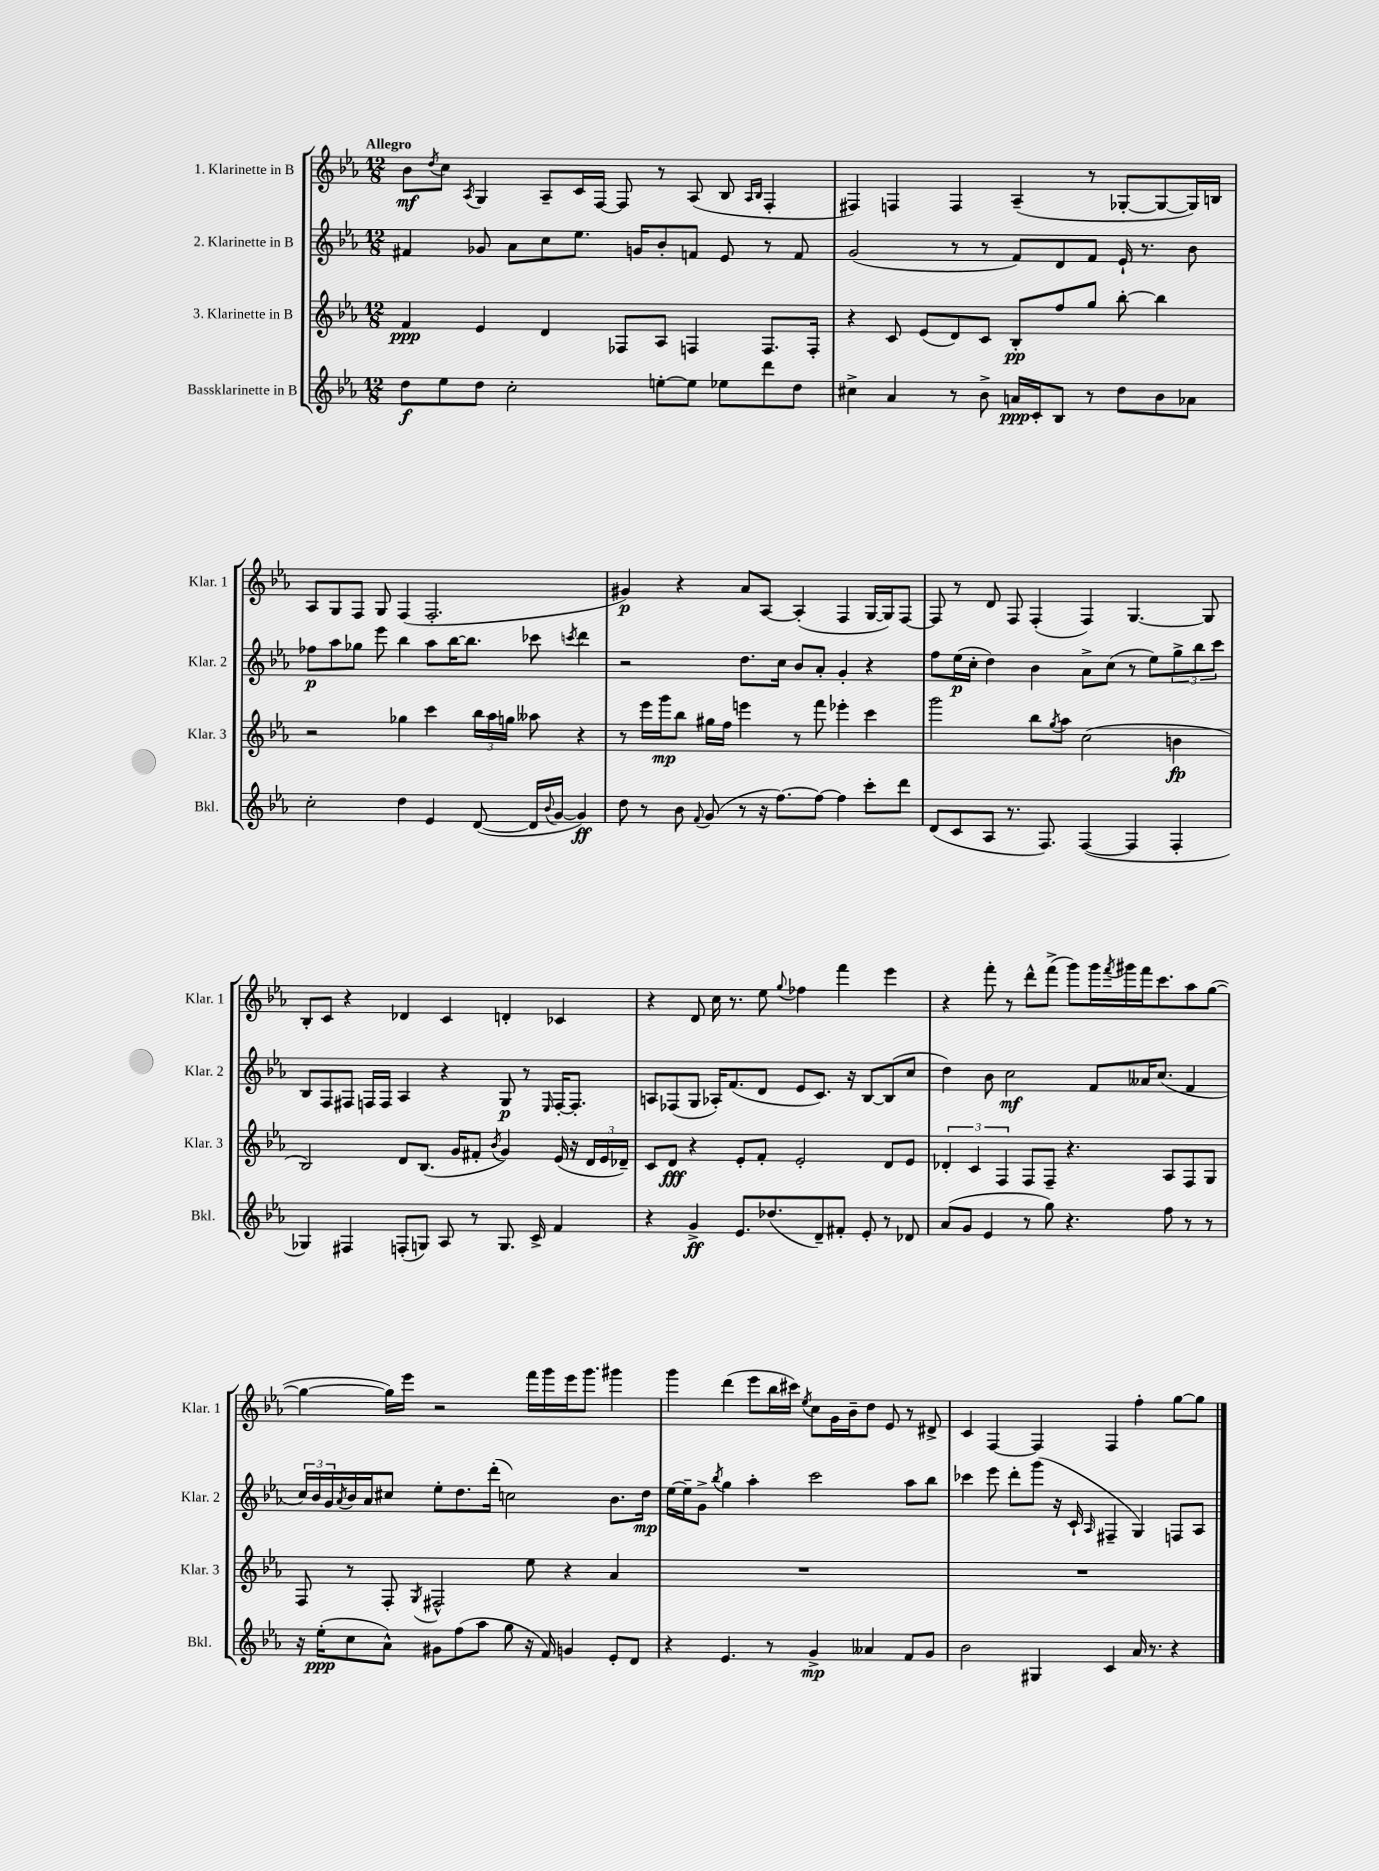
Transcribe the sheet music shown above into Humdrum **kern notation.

**kern	**dynam	**kern	**dynam	**kern	**dynam	**kern	**dynam
*part4	*part4	*part3	*part3	*part2	*part2	*part1	*part1
*staff4	*staff4	*staff3	*staff3	*staff2	*staff2	*staff1	*staff1
*I"Bassklarinette in B	*	*I"3. Klarinette in B	*	*I"2. Klarinette in B	*	*I"1. Klarinette in B	*
*I'Bkl.	*	*I'Klar. 3	*	*I'Klar. 2	*	*I'Klar. 1	*
*clefG2	*	*clefG2	*	*clefG2	*	*clefG2	*
*k[b-e-a-]	*	*k[b-e-a-]	*	*k[b-e-a-]	*	*k[b-e-a-]	*
*M12/8	*	*M12/8	*	*M12/8	*	*M12/8	*
=1	=1	=1	=1	=1	=1	=1	=1
!	!	!	!	!	!	!LO:TX:a:B:t=Allegro	!
8dd\L	f	4f/	ppp	4f#X/	.	8b-\L	mf
.	.	.	.	.	.	8qdd/	.
8ee-\	.	.	.	.	.	8cc\J	.
.	.	.	.	.	.	8qA-/	.
8dd\J	.	4e-/	.	8g-X/	.	4G/	.
2cc'\	.	.	.	8a-\L	.	.	.
.	.	4d/	.	8cc\	.	8A-~/L	.
.	.	.	.	8.ee-\J	.	16c/L	.
.	.	.	.	.	.	[16F/JJ	.
.	.	8F-X/L	.	.	.	8F/]	.
.	.	.	.	16gn/KL	.	.	.
[8een'\L	.	8A-/J	.	8b-'/	.	8r	.
8ee\J]	.	4Fn/	.	8fn/J	.	(8A-/	.
8ee-X\L	.	.	.	8e-/	.	8B-/	.
.	.	.	.	.	.	16qqA-/LL	.
.	.	.	.	.	.	16qqB-/JJ	.
8ddd\	.	8.F/L	.	8r	.	4F'/	.
8dd\J	.	.	.	8f/	.	.	.
.	.	16F'/Jk	.	.	.	.	.
=2	=2	=2	=2	=2	=2	=2	=2
4cc#X^\	.	4r	.	(2g/	.	4F#X/)	.
4a-/	.	8c/	.	.	.	4Fn/	.
.	.	(8e-/L	.	.	.	.	.
8r	.	8d/)	.	8r	.	4F/	.
8b-^\	.	8c/J	.	8r	.	.	.
16an/LL	ppp	8B-'/L	pp	8f/L)	.	(4A-~/	.
16c'/J	.	.	.	.	.	.	.
8B-/J	.	8ff/	.	8d/	.	.	.
8r	.	8gg/J	.	8f/J	.	8r	.
8dd\L	.	[8bb-'\	.	16e-`/	.	[8G-X'/L	.
.	.	.	.	8.r	.	.	.
8b-\	.	4bb-\]	.	.	.	8G-/_	.
8a-X\J	.	.	.	8b-\	.	16G-/L])	.
.	.	.	.	.	.	16Bn/JJ	.
!!LO:LB:g=z
=3	=3	=3	=3	=3	=3	=3	=3
2cc'\	.	2r	.	8ff-X\L	p	8A-/L	.
.	.	.	.	8aa-\	.	8G/	.
.	.	.	.	8gg-X\J	.	8F/J	.
.	.	.	.	8eee-\	.	8G/	.
4dd\	.	4gg-X\	.	4bb-\	.	(4F/	.
4e-/	.	4ccc\	.	8aa-\L	.	2.F'/	.
.	.	.	.	[16bb-\K	.	.	.
.	.	.	.	8.bb-\J]	.	.	.
([8d/	.	24bb-\LL	.	.	.	.	.
.	.	24aa-\	.	.	.	.	.
.	.	24ggn\JJ	.	.	.	.	.
16d/LL]	.	8aa--X\	.	8ccc-X\	.	.	.
8qqb-/	.	.	.	.	.	.	.
[16g/JJ	.	.	.	.	.	.	.
.	.	.	.	8qcccn/	.	.	.
4g/])	ff	4r	.	4ddd\	.	.	.
=4	=4	=4	=4	=4	=4	=4	=4
8dd\	.	8r	.	2r	.	4g#X/)	p
8r	.	16eee-\LL	.	.	.	.	.
.	.	16ggg\J	mp	.	.	.	.
8b-\	.	8bb-\J	.	.	.	4r	.
8qqf/	.	.	.	.	.	.	.
(8g/	.	16gg#X\LL	.	.	.	.	.
.	.	16ff\JJ	.	.	.	.	.
8r	.	4eeen\	.	8.dd\L	.	8a-/L	.
16r	.	.	.	.	.	[8A-/J	.
[8.ff\L)	.	.	.	16cc\Jk	.	.	.
.	.	8r	.	8b-/L	.	(4A-'/]	.
8ff\J_	.	8fff\	.	8a-'/J	.	.	.
4ff\]	.	4eee-X'\	.	4g'/	.	4F/	.
8ccc'\L	.	4ccc\	.	4r	.	[16G/LL	.
.	.	.	.	.	.	16G/J])	.
8ddd\J	.	.	.	.	.	[8F/J	.
=5	=5	=5	=5	=5	=5	=5	=5
(8d/L	.	2ggg\	.	8ff\L	.	8F/]	.
8c/	.	.	.	(16ee-\L	p	8r	.
.	.	.	.	16cc'\JJ	.	.	.
8A-/J	.	.	.	4dd\)	.	8d/	.
8.r	.	.	.	.	.	8F/	.
.	.	8bb-\L	.	4b-\	.	(4F'/	.
8.F/)	.	.	.	.	.	.	.
.	.	8qgg/	.	.	.	.	.
.	.	8aa-\J	.	.	.	.	.
([4F/	.	(2cc\	.	8a-^\L	.	4F/)	.
.	.	.	.	(8cc\J	.	.	.
4F/]	.	.	.	8r	.	[4.G/	.
.	.	.	.	8ee-\L)	.	.	.
4F'/	.	4bn\	fp	12gg^\	.	.	.
.	.	.	.	12bb-\	.	.	.
.	.	.	.	.	.	8G/]	.
.	.	.	.	12ccc\J	.	.	.
!!LO:LB:g=z
=6	=6	=6	=6	=6	=6	=6	=6
4G-X/)	.	2B-/)	.	8B-/L	.	8B-'/L	.
.	.	.	.	8F/	.	8c/J	.
4F#X/	.	.	.	8F#X/J	.	4r	.
.	.	.	.	16Fn/LL	.	.	.
.	.	.	.	16F/JJ	.	.	.
(8Fn'/L	.	8d/L	.	4A-/	.	4d-X/	.
8Gn/J)	.	(8.B-/J	.	.	.	.	.
8A-/	.	.	.	4r	.	4c/	.
.	.	16g/KL	.	.	.	.	.
8r	.	8f#X'/J	.	.	.	.	.
.	.	8qb-/	.	.	.	.	.
8.G/	.	4g/)	.	8G/	p	4dn'/	.
.	.	.	.	8r	.	.	.
16c^/	.	.	.	.	.	.	.
.	.	.	.	16qqE-/	.	.	.
4f/	.	(16e-/	.	[16F'/KL	.	4c-X/	.
.	.	16r	.	8.F'/J]	.	.	.
.	.	24d/LL	.	.	.	.	.
.	.	24e-/	.	.	.	.	.
.	.	24d-X~/JJ)	.	.	.	.	.
=7	=7	=7	=7	=7	=7	=7	=7
4r	.	8c/L	.	8An/L	.	4r	.
.	.	8d/J	fff	(8F-X/	.	.	.
4g^/	ff	4r	.	8G/J	.	8d/	.
.	.	.	.	16A-X'/KL)	.	16cc\	.
.	.	.	.	(8.f/	.	8.r	.
8.e-/L	.	8e-'/L	.	.	.	.	.
.	.	8f'/J	.	8d/J	.	8ee-\	.
(8.dd-X/	.	.	.	.	.	.	.
.	.	.	.	.	.	8qqgg/	.
.	.	2e-'/	.	8e-/L	.	4ff-X\	.
8d~/)	.	.	.	8.c/J)	.	.	.
8f#X'/J	.	.	.	.	.	4fff\	.
.	.	.	.	16r	.	.	.
8e-'/	.	.	.	[8B-/L	.	.	.
8r	.	8d/L	.	(8B-/]	.	4eee-\	.
8d-X/	.	8e-/J	.	8cc/J	.	.	.
=8	=8	=8	=8	=8	=8	=8	=8
(8a-/L	.	6d-X'/	.	4dd\)	.	4r	.
8g/J	.	.	.	.	.	.	.
.	.	6c/	.	.	.	.	.
4e-/	.	.	.	8b-\	.	8fff'\	.
.	.	6F/	.	.	.	.	.
.	.	.	.	2cc\	mf	8r	.
8r	.	8F/L	.	.	.	8ddd^^\L	.
8gg\)	.	8F~/J	.	.	.	(8fff^\J	.
4.r	.	4.r	.	.	.	8ggg\L)	.
.	.	.	.	8f/L	.	16ggg\L	.
.	.	.	.	.	.	8qfff/	.
.	.	.	.	.	.	16ggg#X\	.
.	.	.	.	16a--X/K	.	16fff\J	.
.	.	.	.	(8.cc/J	.	8.ccc\	.
8ff\	.	8A-/L	.	.	.	.	.
8r	.	8F/	.	4f/	.	8aa-\	.
8r	.	8G/J	.	.	.	([8gg\J	.
!!LO:LB:g=z
=9	=9	=9	=9	=9	=9	=9	=9
16r	.	8F/	.	24cc/LL)	.	4gg\_	.
.	.	.	.	24b-/	.	.	.
(16ee-'\KL	ppp	.	.	.	.	.	.
.	.	.	.	24g/	.	.	.
.	.	.	.	8qa-/	.	.	.
8cc\	.	8r	.	16b-/	.	.	.
.	.	.	.	16a-/J	.	.	.
8a-^^\J)	.	8F'/	.	8cc#X/J	.	16gg\LL])	.
.	.	.	.	.	.	16eee-\JJ	.
.	.	8qG/	.	.	.	.	.
8g#X\L	.	2F#X^^/	.	8ee-'\L	.	2r	.
(8ff\	.	.	.	8.dd\	.	.	.
8aa-\J	.	.	.	.	.	.	.
.	.	.	.	(16ddd'\Jk	.	.	.
8gg\	.	.	.	2ccn\)	.	.	.
16r	.	8ee-\	.	.	.	16fff\LL	.
16f/)	.	.	.	.	.	16ggg\	.
4gn/	.	4r	.	.	.	16eee-\J	.
.	.	.	.	.	.	8.ggg\J	.
8e-'/L	.	4a-/	.	8.b-\L	.	4ggg#X\	.
8d/J	.	.	.	.	.	.	.
.	.	.	.	16dd\Jk	mp	.	.
=10	=10	=10	=10	=10	=10	=10	=10
4r	.	1.r	.	[16ee-\LL	.	4ggg\	.
.	.	.	.	16ee-~\J]	.	.	.
.	.	.	.	8g^\J	.	.	.
.	.	.	.	8qbb-/	.	.	.
4.e-/	.	.	.	4gg\	.	(4ddd\	.
.	.	.	.	4aa-'\	.	8eee-\L	.
8r	.	.	.	.	.	16bb-\L	.
.	.	.	.	.	.	16ccc#X\JJ)	.
.	.	.	.	.	.	8qee-/	.
4g^/	mp	.	.	2ccc\	.	8cc\L	.
.	.	.	.	.	.	16g\L	.
.	.	.	.	.	.	16b-~\J	.
4a--X/	.	.	.	.	.	8dd\J	.
.	.	.	.	.	.	8e-/	.
8f/L	.	.	.	8aa-\L	.	8r	.
8g/J	.	.	.	8bb-\J	.	8d#X^/	.
=11	=11	=11	=11	=11	=11	=11	=11
2b-\	.	1.r	.	4ccc-X\	.	4c/	.
.	.	.	.	8eee-\	.	[4F/	.
.	.	.	.	8ddd'\L	.	.	.
4G#X/	.	.	.	(8ggg\J	.	4F/]	.
.	.	.	.	16r	.	.	.
.	.	.	.	16c`/	.	.	.
.	.	.	.	16qqA-/	.	.	.
4c/	.	.	.	4F#X~/	.	4F/	.
16a-/	.	.	.	4G/)	.	4ff'\	.
8.r	.	.	.	.	.	.	.
4r	.	.	.	8Fn/L	.	[8gg\L	.
.	.	.	.	8A-/J	.	8gg\J]	.
==	==	==	==	==	==	==	==
*-	*-	*-	*-	*-	*-	*-	*-
